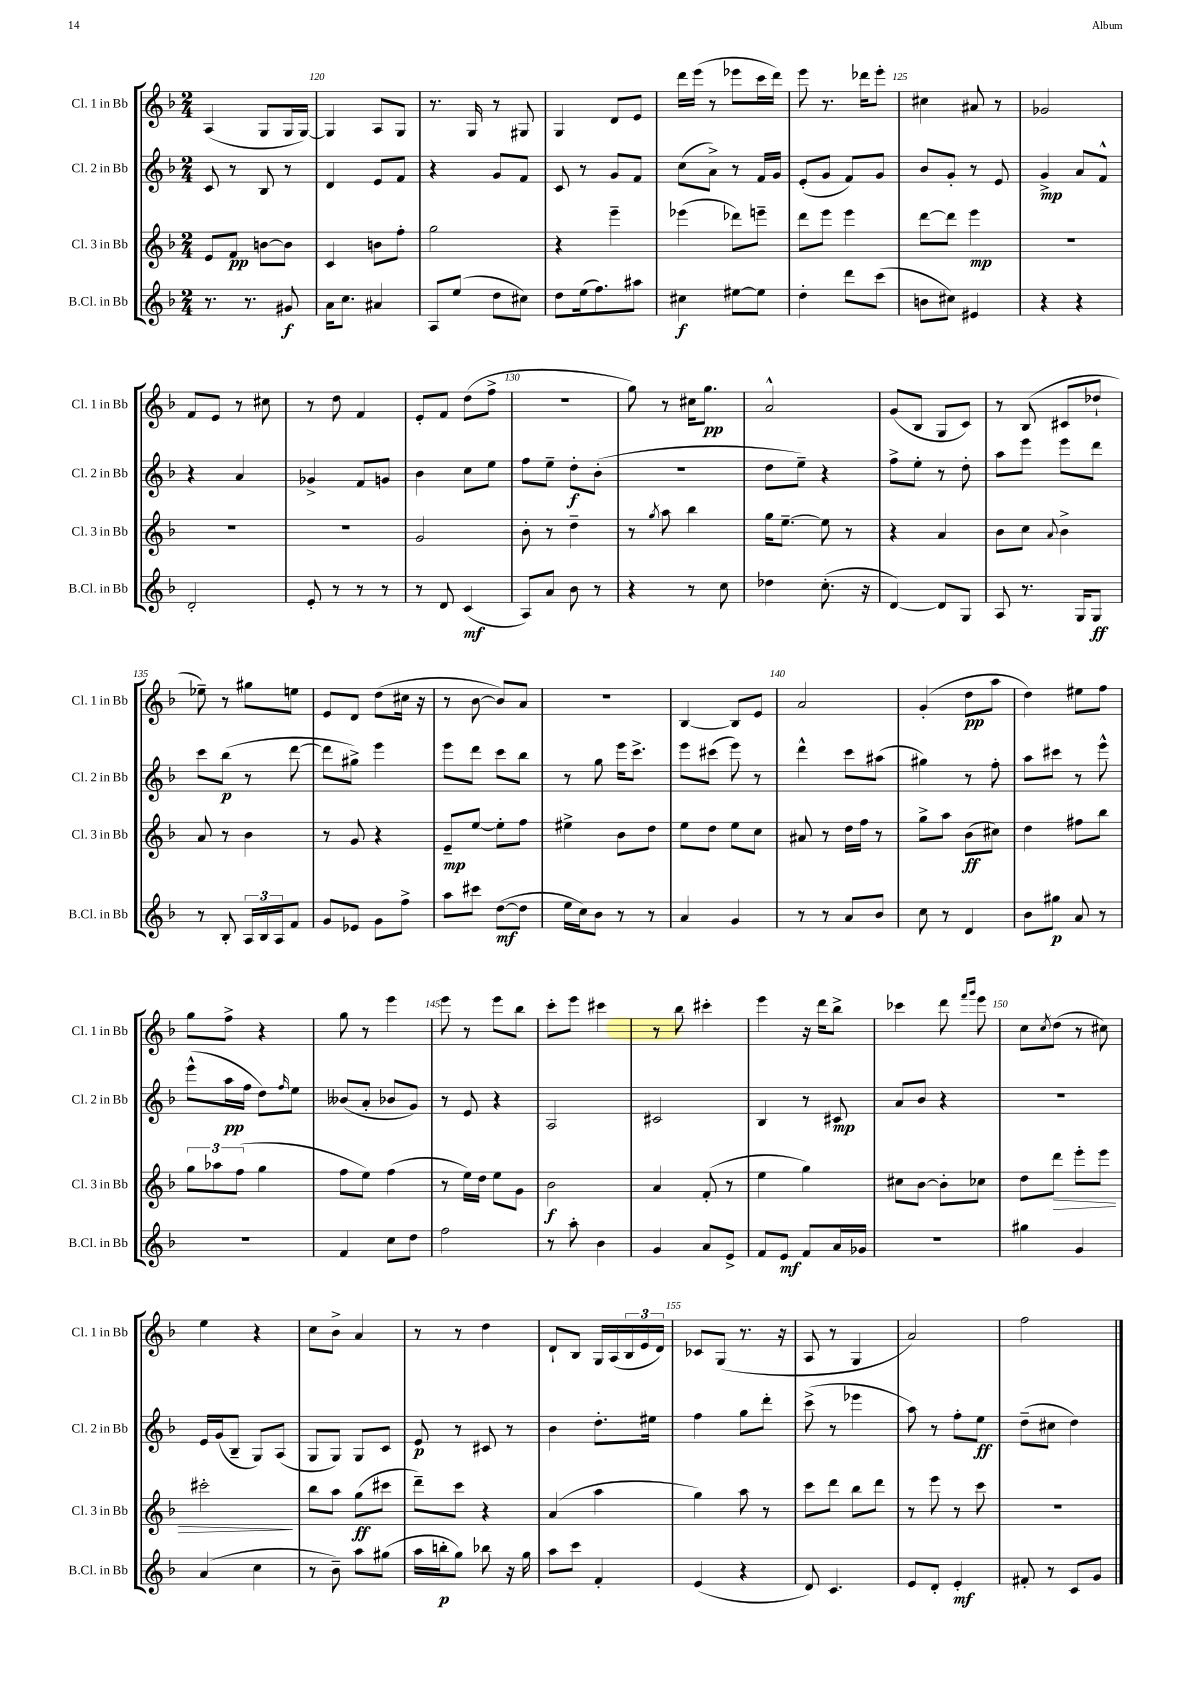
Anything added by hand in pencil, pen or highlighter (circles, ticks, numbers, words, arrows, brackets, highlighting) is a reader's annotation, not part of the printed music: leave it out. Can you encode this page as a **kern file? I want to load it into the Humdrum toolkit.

**kern	**kern	**kern	**kern
*staff4	*staff3	*staff2	*staff1
*clefG2	*clefG2	*clefG2	*clefG2
*k[b-]	*k[b-]	*k[b-]	*k[b-]
*M2/4	*M2/4	*M2/4	*M2/4
8.r	8e/L	8c/	(4A/
.	8f/J	8r	.
8.r	.	.	.
.	[8b\L	8B-/	8G/L
8g#/	8b\]J	8r	16G/L
.	.	.	[16G/JJ)
=	=	=	=
16a\LK	4c/	4d/	4G/]
8.cc\J	.	.	.
4a#/	8b\L	8e/L	8A/L
.	8ff'\J	8f/J	8G/J
=	=	=	=
8A/L	2gg\	4r	8.r
(8ee/J	.	.	.
.	.	.	16G/
8dd\L	.	8g/L	8r
8cc#\J)	.	8f/J	8G#/
=	=	=	=
8dd\L	4r	8c/	4G/
(16ee\k	.	8r	.
8.ff\)	.	.	.
.	4eee~\	8g/L	8d/L
8aa#\J	.	8f/J	8e/J
=	=	=	=
4cc#\	(4eee-\	(8cc\L	16ddd\LL
.	.	.	(16eee\JJ
.	.	8a^\J)	8r
[8ee#\L	8ddd-\L)	8r	8eee-\L
8ee#\]J	8eee~\J	16f/LL	16ccc\L
.	.	16g/JJ	16ddd\JJ)
=	=	=	=
4dd'\	8ddd\L	(8e'/L	8eee\
.	8eee\J	8g/J	8.r
8ddd\L	4eee\	8f/L)	.
.	.	.	16ddd-\LK
(8ccc\J	.	8g/J	8eee'\J
=	=	=	=
8b\L	[8ddd\L	8b-/L	4cc#\
8cc#\J)	8ddd\]J	8g'/J	.
4e#/	4eee\	8r	8a#/
.	.	8e/	8r
=	=	=	=
4r	2r	4g^/	2g-/
4r	.	8a/L	.
.	.	8f^^/J	.
=	=	=	=
2d'/	2r	4r	8f/L
.	.	.	8e/J
.	.	4a/	8r
.	.	.	8cc#\
=	=	=	=
8e'/	2r	4g-^/	8r
8r	.	.	8dd\
8r	.	8f/L	4f/
8r	.	8g/J	.
=	=	=	=
8r	2g/	4b-\	8e'/L
8d/	.	.	8f/J
(4c/	.	8cc\L	(8dd\L
.	.	8ee\J	8ff^\J
=	=	=	=
8A/L)	8b-'\	8ff\L	2r
8a/J	8r	8ee~\J	.
8b-\	4dd~\	8dd'\L	.
8r	.	(8b-'\J	.
=	=	=	=
4r	8r	2r	8gg\)
.	8qgg/	.	.
.	8aa\	.	8r
8r	4bb-\	.	16cc#\LK
.	.	.	8.gg\J
8cc\	.	.	.
=	=	=	=
4dd-\	16gg\LK	8dd\L	2a^^/
.	[8.ee~\J	.	.
.	.	8ee~\J)	.
(8.cc'\	8ee\]	4r	.
.	8r	.	.
16r	.	.	.
=	=	=	=
[4d/)	4r	8ff^\L	(8g/L
.	.	8ee'\J	8B-/J
8d/]L	4a/	8r	8G/L
8G/J	.	8dd'\	8c/J)
=	=	=	=
8A/	8b-\L	8aa\L	8r
8.r	8cc\J	8eee\J	(8B-/
.	8qqa/	.	.
.	4b-^\	8eee\L	8c#/L
16G/LK	.	.	.
8G/J	.	8ddd\J	8dd-`/J
=	=	=	=
8r	8a/	8ccc\L	8ee-~\)
8B-'/	8r	(8bb-\J	8r
24A/LL	4b-\	8r	8gg#\L
24B-/	.	.	.
24A/J	.	.	.
8f/J	.	[8ddd\	8ee\J
=	=	=	=
8g/L	8r	8ddd\]L	8e/L
8e-/J	8g/	8gg#^\J)	8d/J
8g\L	4r	4eee\	(8dd\L
8ff^\J	.	.	16cc#\Jk
.	.	.	16r
=	=	=	=
8aa\L	8e~/L	8eee\L	8r
8ccc#\J	[8ee/J	8ddd\J	[8b-\
([8dd\L	8ee'\]L	8ccc\L	8b-/]L)
8dd\]J	8ff\J	8bb-\J	8a/J
=	=	=	=
16ee\LL	4ee#^\	8r	2r
16cc\J)	.	.	.
8b-\J	.	8gg\	.
8r	8b-\L	16eee\LK	.
.	.	8.ccc^\J	.
8r	8dd\J	.	.
=	=	=	=
4a/	8ee\L	8eee\L	[4B-/
.	8dd\J	(8ccc#\J	.
4g/	8ee\L	8eee\)	8B-/]L
.	8cc\J	8r	8e/J
=	=	=	=
8r	8a#/	4ddd^^\	2a/
8r	8r	.	.
8a/L	16dd\LL	8ccc\L	.
.	16ff\JJ	.	.
8b-/J	8r	(8aa#\J	.
=	=	=	=
8cc\	8gg^\L	4gg#\)	(4g'/
8r	8aa\J	.	.
4d/	(8b-\L	8r	8dd\L
.	8cc#\J)	8ff'\	8aa\J
=	=	=	=
8b-\L	4dd\	8aa\L	4dd\)
8gg#\J	.	8ccc#\J	.
8a/	8ff#\L	8r	8ee#\L
8r	8bb-\J	8eee^^\	8ff\J
=	=	=	=
2r	12gg\L	(8eee^^\L	8gg\L
.	12aa-\	.	.
.	.	16aa\L	8ff^\J
.	(12ff\J	.	.
.	.	16ff\JJ	.
.	4gg\	8dd\L)	4r
.	.	16qqff/	.
.	.	8ee\J	.
=	=	=	=
4f/	8ff\L	(8b--/L	8gg\
.	8ee\J)	8a'/J	8r
8cc\L	(4ff\	8b-/L	4eee\
8dd\J	.	8g/J)	.
=	=	=	=
2ff\	8r	8r	8eee\
.	16ee\LL)	8e/	8r
.	16dd\JJ	.	.
.	8ee\L	4r	8eee\L
.	8g\J	.	8bb-\J
=	=	=	=
8r	2b-\	2A/	8ccc'\L
8aa'\	.	.	8eee\J
4b-\	.	.	4ccc#\
=	=	=	=
4g/	4a/	2c#/	8r
.	.	.	8bb-\
8a/L	(8f'/	.	4ccc#'\
8e^/J	8r	.	.
=	=	=	=
8f/L	4ee\	4B-/	4eee\
8e/J	.	.	.
8f/L	4gg\)	8r	16r
.	.	.	16ddd\LK
16a/L	.	8c#/	8bb-^\J
16g-/JJ	.	.	.
=	=	=	=
2r	8cc#\L	8a/L	4ccc-\
.	[8b-\J	8b-/J	.
.	8b-'\]L	4r	8ddd\
.	.	.	16qqfff/LL
.	.	.	16qqggg/JJ
.	8cc-\J	.	8eee\
=	=	=	=
4gg#\	8dd\L	2r	8cc\L
.	.	.	8qcc/
.	8ddd\J	.	(8dd\J
4g/	8eee'\L	.	8r
.	8eee\J	.	8cc#\)
=	=	=	=
(4a/	2ccc#'\	16e/LL	4ee\
.	.	(16g/J	.
.	.	8B-~/J	.
4cc\	.	8G/L)	4r
.	.	(8A/J	.
=	=	=	=
8r	8bb-\L	8G/L	8cc\L
8b-~\)	8aa\J	8G/J)	8b-^\J
8aa\L	(8gg\L	8G/L	4a/
(8gg#\J	8ccc#\J	8c/J	.
=	=	=	=
16aa\LL	8ddd~\L)	8e/	8r
16bb'\J	.	.	.
8gg\J)	8ccc\J	8r	8r
8bb-\	4r	8c#/	4dd\
16r	.	8r	.
16gg\	.	.	.
=	=	=	=
8aa\L	(4a/	4b-\	8d`/L
8ccc\J	.	.	8B-/J
4f'/	4aa\	8.dd'\L	16G/LL
.	.	.	(16A/
.	.	.	24B-/
.	.	.	24e/
.	.	16ee#\Jk	.
.	.	.	24d/JJ)
=	=	=	=
(4e/	4gg\)	4ff\	8c-/L
.	.	.	(8G/J
4r	8aa\	8gg\L	8.r
.	8r	8ddd'\J	.
.	.	.	16r
=	=	=	=
8d/)	8ccc\L	(8ccc^\	8A/
4.c/	8ddd\J	8r	8r
.	8bb-\L	4eee-\	4G/
.	8ddd\J	.	.
=	=	=	=
8e/L	8r	8aa\)	2a/)
8d'/J	8eee\	8r	.
4e'/	8r	8ff'\L	.
.	8ccc\	8ee\J	.
=	=	=	=
8f#'/	2r	(8dd~\L	2ff\
8r	.	8cc#\J	.
8c/L	.	4dd\)	.
8g/J	.	.	.
==	==	==	==
*-	*-	*-	*-
